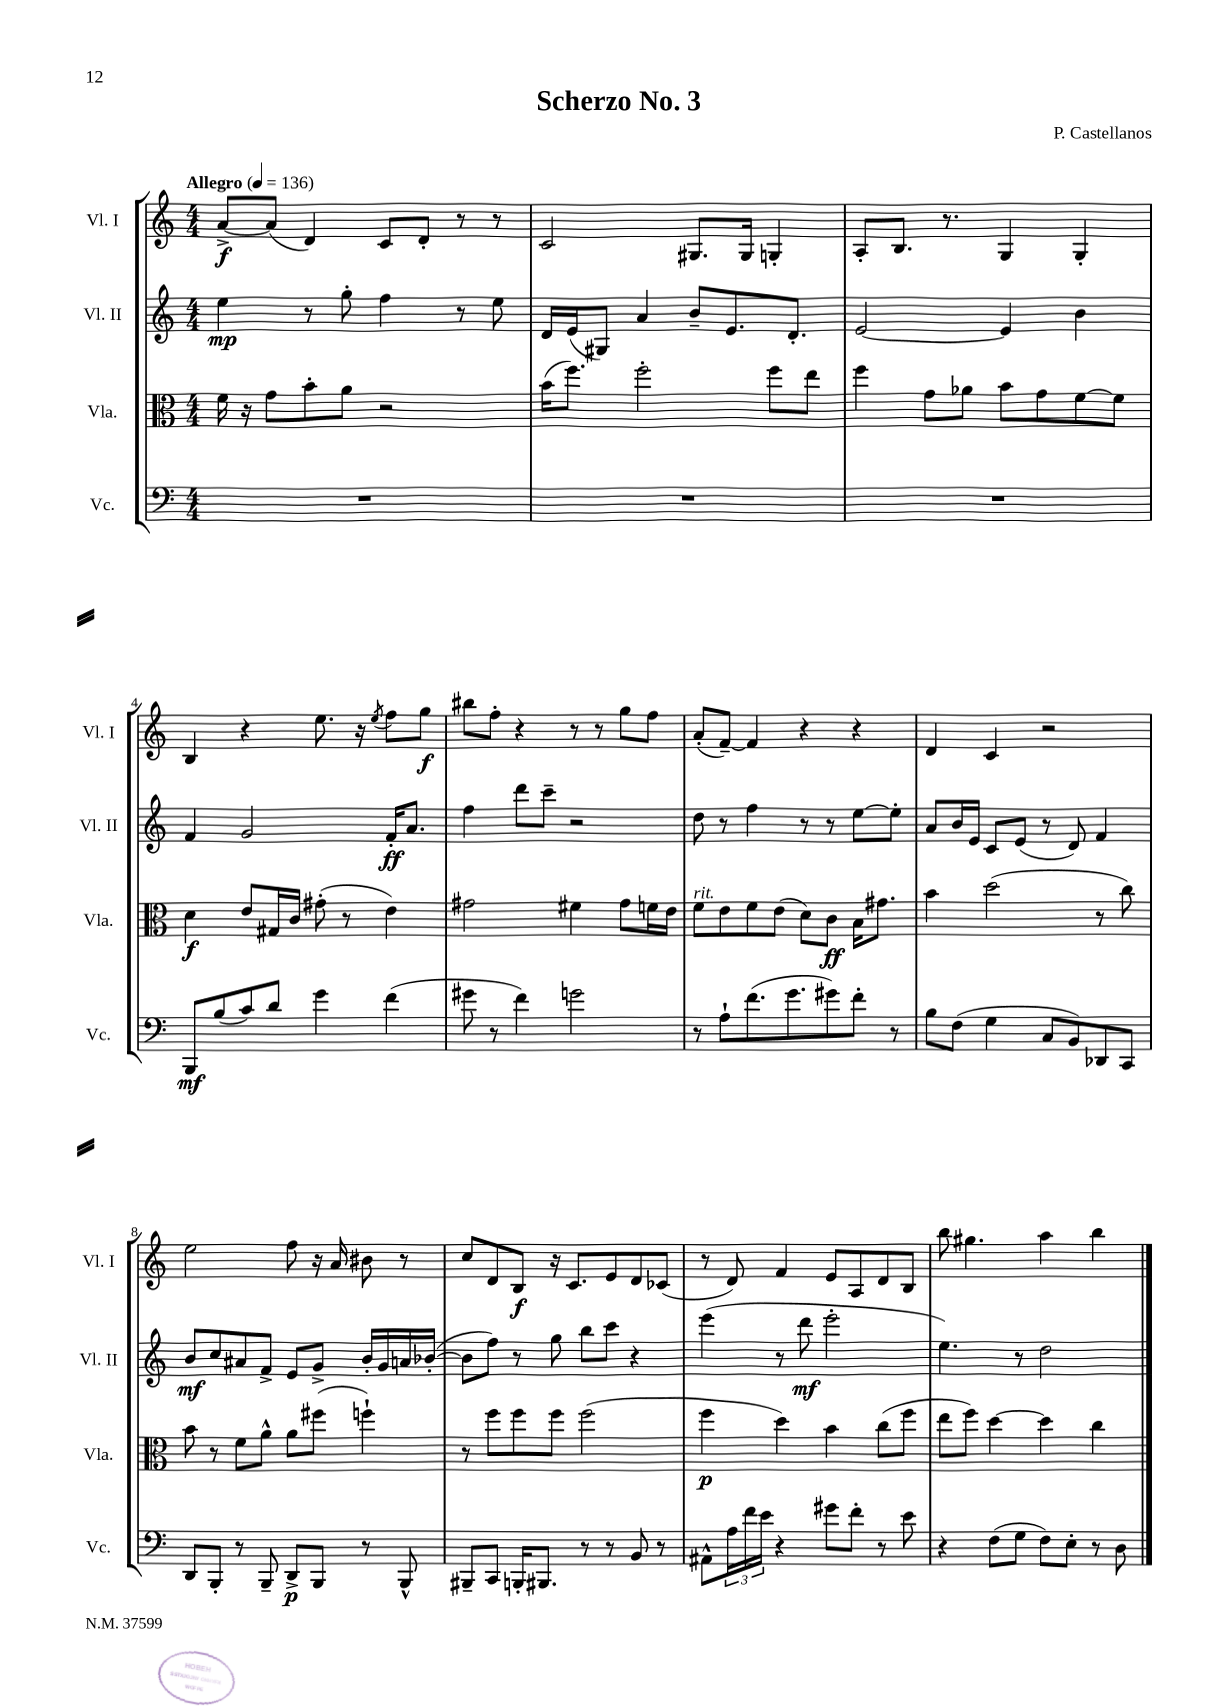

**kern	**dynam	**kern	**dynam	**kern	**dynam	**kern	**dynam
*part4	*part4	*part3	*part3	*part2	*part2	*part1	*part1
*staff4	*staff4	*staff3	*staff3	*staff2	*staff2	*staff1	*staff1
*I"Vc.	*	*I"Vla.	*	*I"Vl. II	*	*I"Vl. I	*
*I'Vc.	*	*I'Vla.	*	*I'Vl. II	*	*I'Vl. I	*
*clefF4	*	*clefC3	*	*clefG2	*	*clefG2	*
*k[]	*	*k[]	*	*k[]	*	*k[]	*
*M4/4	*	*M4/4	*	*M4/4	*	*M4/4	*
*MM136	*	*MM136	*	*MM136	*	*MM136	*
=1	=1	=1	=1	=1	=1	=1	=1
!	!	!	!	!	!	!LO:TX:a:B:t=Allegro	!
1r	.	16f\	.	4ee\	mp	[8a^/L	f
.	.	16r	.	.	.	.	.
.	.	8g\L	.	.	.	(8a/J]	.
.	.	8b'\	.	8r	.	4d/)	.
.	.	8a\J	.	8gg'\	.	.	.
.	.	2r	.	4ff\	.	8c/L	.
.	.	.	.	.	.	8d'/J	.
.	.	.	.	8r	.	8r	.
.	.	.	.	8ee\	.	8r	.
=2	=2	=2	=2	=2	=2	=2	=2
1r	.	(16b\KL	.	16d/LL	.	2c/	.
.	.	8.ff\J)	.	(16e/J	.	.	.
.	.	.	.	8G#X/J)	.	.	.
.	.	2ff'\	.	4a/	.	.	.
.	.	.	.	8b~/L	.	8.G#X/L	.
.	.	.	.	8.e/	.	.	.
.	.	.	.	.	.	16G#/Jk	.
.	.	8ff\L	.	.	.	4Gn'/	.
.	.	.	.	8.d'/J	.	.	.
.	.	8ee\J	.	.	.	.	.
=3	=3	=3	=3	=3	=3	=3	=3
1r	.	4ff\	.	[2e/	.	8A'/L	.
.	.	.	.	.	.	8.B/J	.
.	.	8g\L	.	.	.	.	.
.	.	.	.	.	.	8.r	.
.	.	8a-X\J	.	.	.	.	.
.	.	8b\L	.	4e/]	.	4G/	.
.	.	8g\	.	.	.	.	.
.	.	[8f\	.	4b\	.	4G'/	.
.	.	8f\J]	.	.	.	.	.
!!LO:LB:g=z
=4	=4	=4	=4	=4	=4	=4	=4
8BBB/L	mf	4d\	f	4f/	.	4B/	.
(8B/	.	.	.	.	.	.	.
8c/)	.	8e/L	.	2g/	.	4r	.
8d/J	.	16G#X/L	.	.	.	.	.
.	.	16c/JJ	.	.	.	.	.
4g\	.	(8g#X'\	.	.	.	8.ee\	.
.	.	8r	.	.	.	.	.
.	.	.	.	.	.	16r	.
.	.	.	.	.	.	8qee/	.
(4f\	.	4e\)	.	16f'/KL	ff	8ff\L	.
.	.	.	.	8.a/J	.	.	.
.	.	.	.	.	.	8gg\J	f
=5	=5	=5	=5	=5	=5	=5	=5
8g#X\	.	2g#X\	.	4ff\	.	8bb#X\L	.
8r	.	.	.	.	.	8ff'\J	.
4f\)	.	.	.	8ddd\L	.	4r	.
.	.	.	.	8ccc~\J	.	.	.
2gn\	.	4f#X\	.	2r	.	8r	.
.	.	.	.	.	.	8r	.
.	.	8g#\L	.	.	.	8gg\L	.
.	.	16fn\L	.	.	.	8ff\J	.
.	.	16e\JJ	.	.	.	.	.
=6	=6	=6	=6	=6	=6	=6	=6
!	!	!LO:TX:a:i:t=rit.	!	!	!	!	!
8r	.	8f\L	.	8dd\	.	(8a'/L	.
8A`\L	.	8e\	.	8r	.	[8f~/J)	.
(8.f\	.	8f\	.	4ff\	.	4f/]	.
.	.	(8e\J	.	.	.	.	.
8.g\	.	.	.	.	.	.	.
.	.	8d\L)	.	8r	.	4r	.
8g#X\)	.	8c\J	ff	8r	.	.	.
8f'\J	.	16B\KL	.	[8ee\L	.	4r	.
.	.	8.g#X\J	.	.	.	.	.
8r	.	.	.	8ee'\J]	.	.	.
=7	=7	=7	=7	=7	=7	=7	=7
8B\L	.	4b\	.	8a/L	.	4d/	.
(8F\J	.	.	.	16b/L	.	.	.
.	.	.	.	16e/JJ	.	.	.
4G\	.	(2dd\	.	8c/L	.	4c/	.
.	.	.	.	(8e/J	.	.	.
8C/L	.	.	.	8r	.	2r	.
8BB/)	.	.	.	8d/)	.	.	.
8DD-X/	.	8r	.	4f/	.	.	.
8CC/J	.	8cc\)	.	.	.	.	.
!!LO:LB:g=z
=8	=8	=8	=8	=8	=8	=8	=8
8DD/L	.	8b\	.	8b/L	mf	2ee\	.
8BBB'/J	.	8r	.	8cc/	.	.	.
8r	.	8f\L	.	8a#X/	.	.	.
8BBB~/	.	8a^^\J	.	8f^/J	.	.	.
8DD^/L	p	8a\L	.	8e/L	.	8ff\	.
8BBB/J	.	(8ff#X\J	.	8g^/J	.	16r	.
.	.	.	.	.	.	16a/	.
8r	.	4ffn`\)	.	16b'/LL	.	8b#X\	.
.	.	.	.	16g/	.	.	.
8BBB^^/	.	.	.	16an/	.	8r	.
.	.	.	.	([16b-X'/JJ	.	.	.
=9	=9	=9	=9	=9	=9	=9	=9
8BBB#X~/L	.	8r	.	8b-\L]	.	8cc/L	.
8CC/J	.	8ff\L	.	8ff\J)	.	8d/	.
16BBBn'/KL	.	8ff\	.	8r	.	8B/J	f
8.BBB#X/J	.	.	.	.	.	.	.
.	.	8ff\J	.	8gg\	.	16r	.
.	.	.	.	.	.	8.c/L	.
8r	.	(2ff\	.	8bb\L	.	.	.
8r	.	.	.	8ccc\J	.	8e/	.
8BB/	.	.	.	4r	.	8d/	.
8r	.	.	.	.	.	(8c-X/J	.
=10	=10	=10	=10	=10	=10	=10	=10
8AA#X^^\L	.	4ff\	p	(4eee\	.	8r	.
24A\L	.	.	.	.	.	8d/)	.
24f\	.	.	.	.	.	.	.
24e\JJ	.	.	.	.	.	.	.
4r	.	4dd\)	.	8r	.	4f/	.
.	.	.	.	8ddd\	mf	.	.
8g#X\L	.	4b\	.	2eee'\	.	8e/L	.
8f'\J	.	.	.	.	.	8A/	.
8r	.	(8cc\L	.	.	.	8d/	.
8e\	.	8ff\J	.	.	.	8B/J	.
=11	=11	=11	=11	=11	=11	=11	=11
4r	.	8ee\L	.	4.ee\)	.	8bb\	.
.	.	8ff\J)	.	.	.	4.gg#X\	.
(8F\L	.	[4dd\	.	.	.	.	.
8G\J	.	.	.	8r	.	.	.
8F\L)	.	4dd\]	.	2dd\	.	4aa\	.
8E'\J	.	.	.	.	.	.	.
8r	.	4cc\	.	.	.	4bb\	.
8D\	.	.	.	.	.	.	.
==	==	==	==	==	==	==	==
*-	*-	*-	*-	*-	*-	*-	*-
